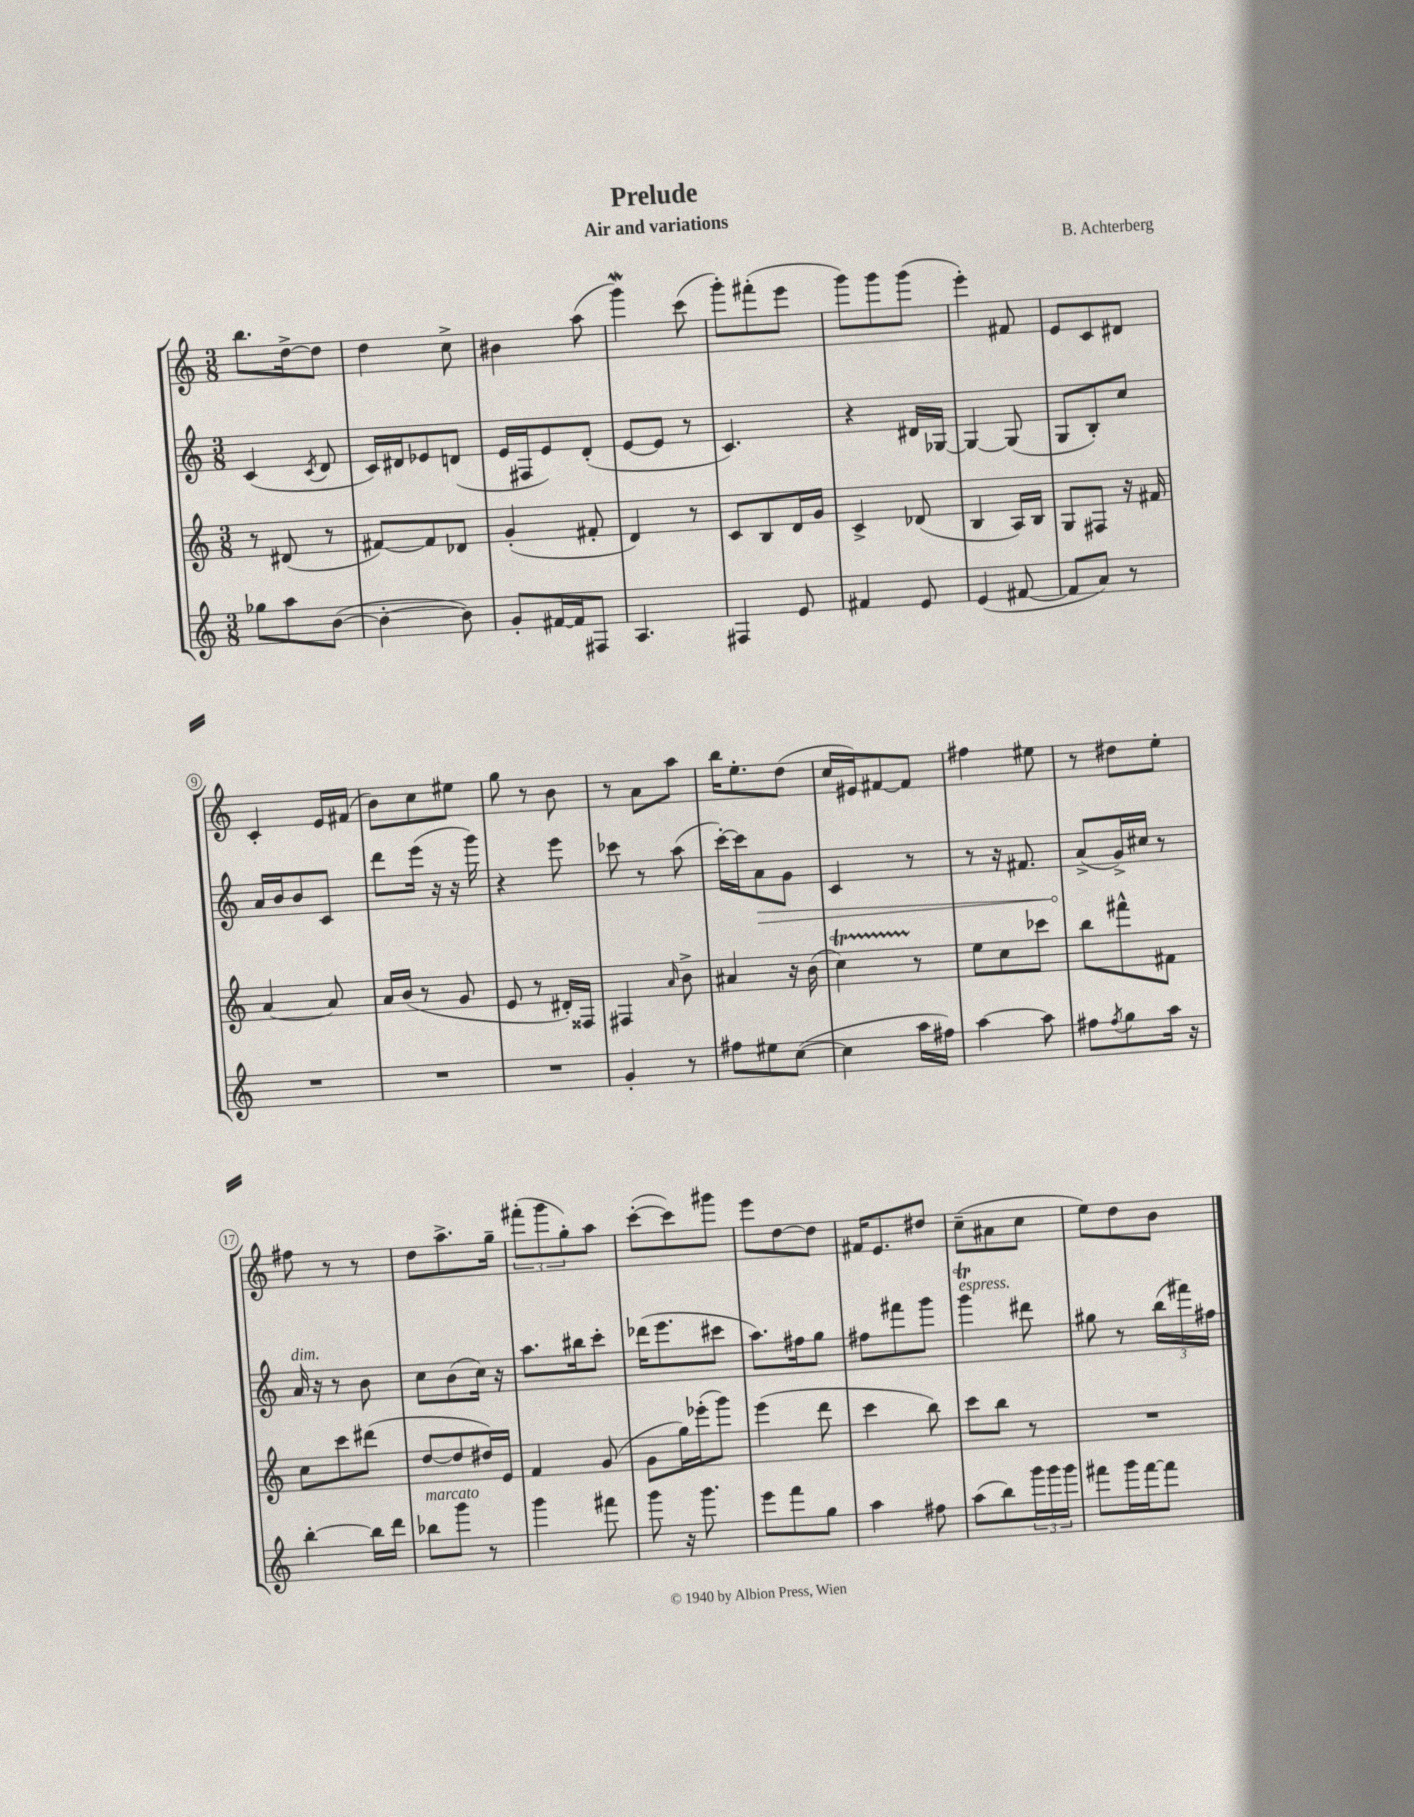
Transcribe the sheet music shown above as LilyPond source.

\header { title = "Prelude" composer = "B. Achterberg" subtitle = "Air and variations" }
<<
\new StaffGroup <<
\new Staff = "s0" {
    \clef treble \key c \major \numericTimeSignature \time 3/8
    b''8. d''16~-> d''8 |
    d''4 c''8-> |
    bis'4 a''8( |
    g'''4\mordent) c'''8( |
    g'''8-.) fis'''8-.( e'''8 |
    g'''8) g'''8 g'''8( |
    e'''4-.) fis'8 |
    e'8 c'8 dis'8 |
    c'4-. e'16 fis'16( |
    b'8) c''8 eis''8 |
    g''8 r8 b'8 |
    r8 a'8 a''8 |
    b''16 e''8.-. d''8( |
    c''16 eis'16) fis'8~ fis'8 |
    fis''4 eis''8 |
    r8 dis''8 e''8-. |
    fis''8 r8 r8 |
    d''8 a''8.-> g''16-- |
    \tuplet 3/2 { fis'''8-.( g'''8 g''8-.) } a''8 |
    c'''8~-.( c'''8) gis'''8 |
    e'''8 d''8~ d''8 |
    fis'16 e'8. dis''8 |
    c''8--( ais'8 c''8 |
    e''8) d''8 b'8 \bar "|." |
}
\new Staff = "s1" {
    \clef treble \key c \major \numericTimeSignature \time 3/8
    c'4( \acciaccatura { c'8 } d'8 |
    c'16) dis'16 ees'8 d'8( |
    e'16 fis16 e'8) d'8-.( |
    e'8~ e'8 r8 |
    c'4.) |
    r4 dis'16 ges16~ |
    ges4~ ges8( |
    g8 b8-.) c''8 |
    a'16 b'16 b'8 c'8 |
    d'''8 e'''16( r16 r16 g'''16) |
    r4 e'''8 |
    ces'''8 r8 a''8( |
    c'''16~-.) c'''16 \once \override Hairpin.circled-tip = ##t a'8\> g'8 |
    c'4 r8 |
    r8 r16 fis'8. |
    a'8->\!( g'16->) cis''16 r8 |
    a'16^\markup { \italic "dim." } r16 r8 b'8 |
    c''8 b'8( c''16) r16 |
    a''8. bis''16 c'''8-. |
    des'''16( e'''8. cis'''8 |
    a''8.) fis''16 g''8 |
    fis''8 fis'''8 g'''8 |
    g'''4\trill^\markup { \italic "espress." } dis'''8 |
    gis''8 r8 \tuplet 3/2 { b''16( fis'''16) fis''16 } \bar "|." |
}
\new Staff = "s2" {
    \clef treble \key c \major \numericTimeSignature \time 3/8
    r8 dis'8( r8 |
    fis'8~) fis'8 des'8 |
    g'4-.( fis'8-. |
    d'4) r8 |
    c'8 b8 d'16 g'16 |
    c'4-> des'8( |
    b4 a16) b16 |
    g8 fis8 r16 fis'16 |
    a'4~ a'8 |
    a'16 b'16( r8 g'8 |
    e'8 r8 dis'16-.) fisis16 |
    fis4 \grace { a'16 } b'8-> |
    ais'4 r16 b'16( |
    c''4\startTrillSpan) r8\stopTrillSpan |
    e''8 c''8 ces'''8 |
    b''8 fis'''8-^ fis'8 |
    c''8 c'''8 dis'''8( |
    d''8~ d''8 dis''16) e'16 |
    f'4 g'8( |
    g'8 g''16) ees'''16-.( g'''8) |
    e'''4( d'''8 |
    c'''4 b''8) |
    c'''8 b''8 r8 |
    R4. \bar "|." |
}
\new Staff = "s3" {
    \clef treble \key c \major \numericTimeSignature \time 3/8
    ges''8 a''8 b'8~( |
    b'4~-. b'8) |
    g'8-. fis'16~ fis'16 fis8 |
    a4. |
    fis4 e'8 |
    fis'4 e'8 |
    e'4( fis'8~ |
    fis'8 a'8) r8 |
    R4. |
    R4. |
    R4. |
    g'4-. r8 |
    fis''8 eis''8 c''8~( |
    c''4 a''16 fis''16) |
    a''4~ a''8 |
    fis''8 \acciaccatura { fis''8 } g''8 a''16 r16 |
    b''4~-. b''16 d'''16 |
    bes''8^\markup { \italic "marcato" } g'''8 r8 |
    g'''4 fis'''8 |
    g'''8 r16 g'''8. |
    e'''8 f'''8 g''8 |
    a''4 fis''8 |
    a''8( b''8) \tuplet 3/2 { g'''16 g'''16 g'''16 } |
    fis'''8 g'''16 fis'''16~ fis'''8 \bar "|." |
}
>>
>>
\layout { \context { \Score \override BarNumber.stencil = #(make-stencil-circler 0.1 0.3 ly:text-interface::print) } }
